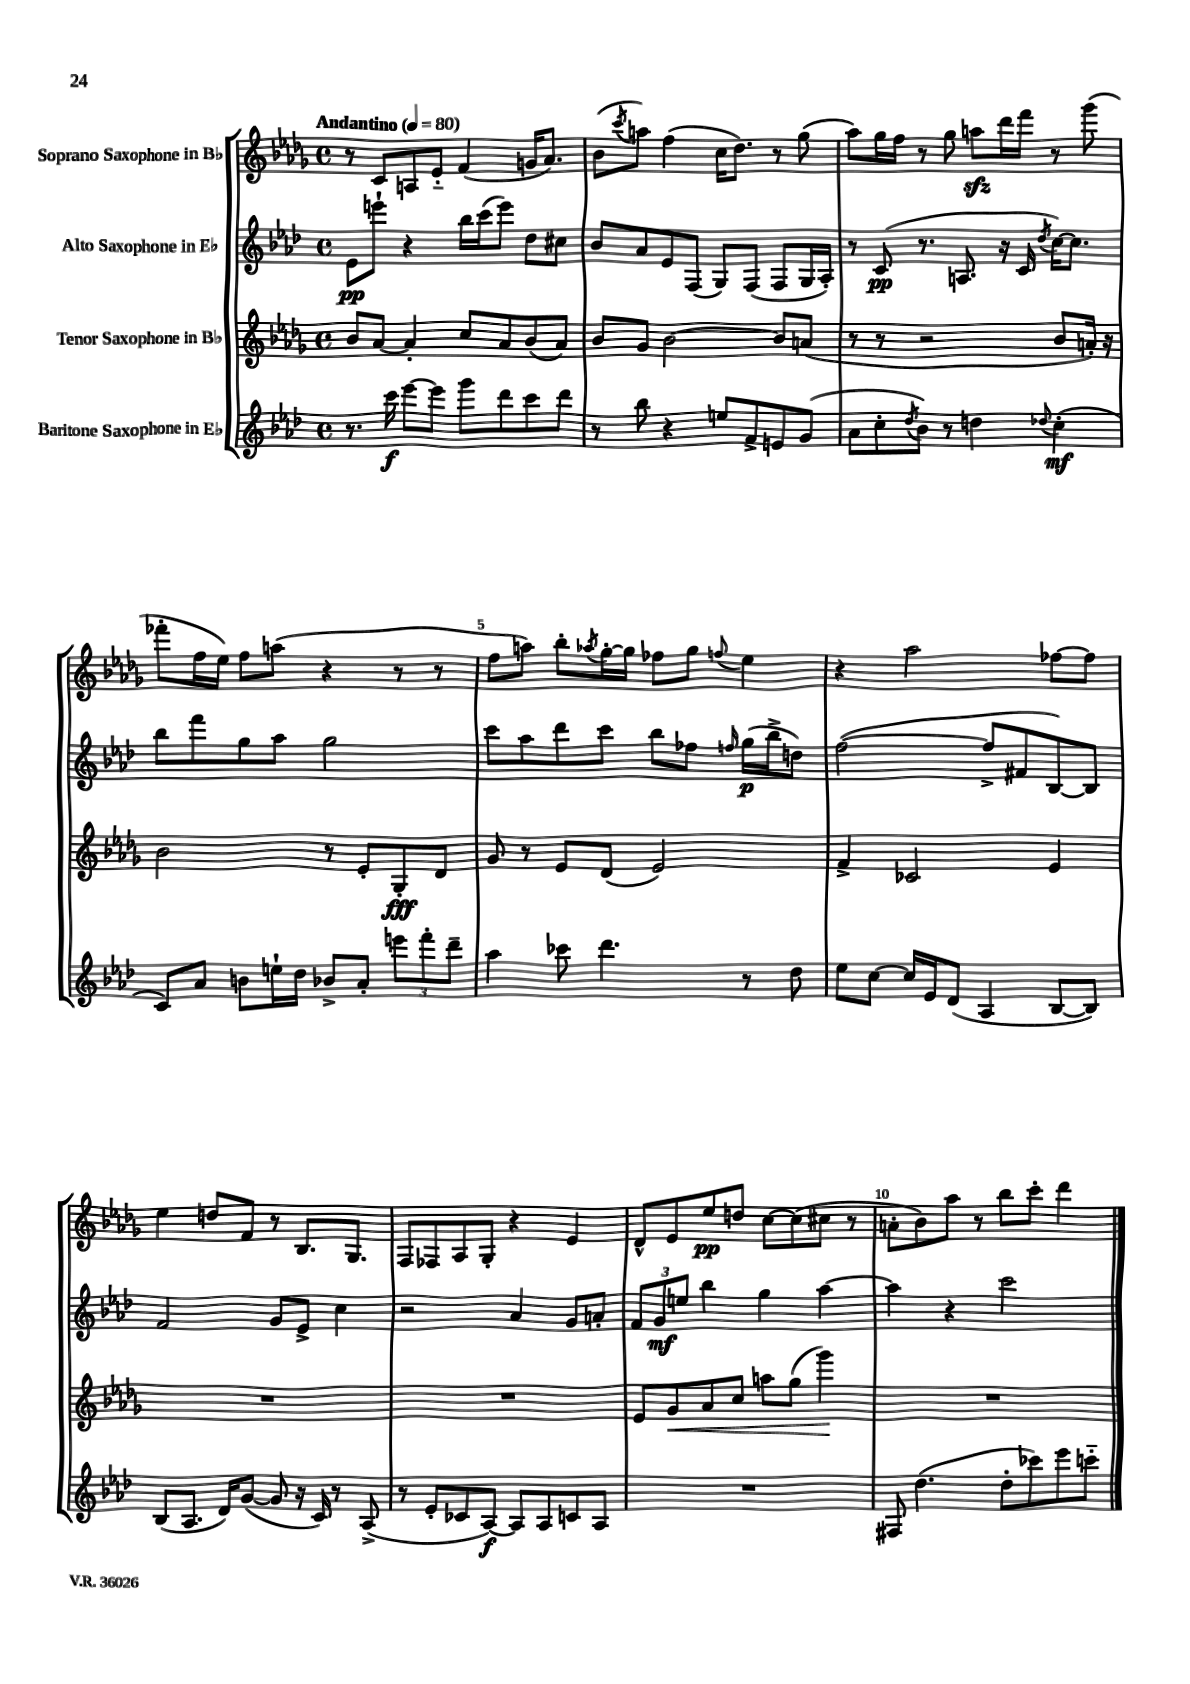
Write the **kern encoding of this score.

**kern	**dynam	**kern	**dynam	**kern	**dynam	**kern	**dynam
*part4	*part4	*part3	*part3	*part2	*part2	*part1	*part1
*staff4	*staff4	*staff3	*staff3	*staff2	*staff2	*staff1	*staff1
*I"Baritone Saxophone in E♭	*	*I"Tenor Saxophone in B♭	*	*I"Alto Saxophone in E♭	*	*I"Soprano Saxophone in B♭	*
*clefG2	*	*clefG2	*	*clefG2	*	*clefG2	*
*k[b-e-a-d-]	*	*k[b-e-a-d-g-]	*	*k[b-e-a-d-]	*	*k[b-e-a-d-g-]	*
*M4/4	*	*M4/4	*	*M4/4	*	*M4/4	*
*met(c)	*	*met(c)	*	*met(c)	*	*met(c)	*
*MM80	*	*MM80	*	*MM80	*	*MM80	*
=1	=1	=1	=1	=1	=1	=1	=1
!	!	!	!	!	!	!LO:TX:a:B:t=Andantino	!
8.r	.	8b-/L	.	8e-\L	pp	8r	.
.	.	[8a-/J	.	8eeen`\J	.	8c/L	.
16ccc\	f	.	.	.	.	.	.
[8eee-\L	.	4a-'/]	.	4r	.	8An/	.
8eee-\J]	.	.	.	.	.	8e-/J	.
8ggg\L	.	8cc/L	.	16bb-\LL	.	(4f/	.
.	.	.	.	(16ccc\J	.	.	.
8ddd-\	.	8a-/	.	8eee\J)	.	.	.
8ccc\	.	(8b-/	.	8dd-\L	.	16gn/KL	.
.	.	.	.	.	.	8.a-/J)	.
8ddd-\J	.	8a-/J)	.	8cc#X\J	.	.	.
=2	=2	=2	=2	=2	=2	=2	=2
8r	.	8b-/L	.	8b-/L	.	(8b-\L	.
.	.	.	.	.	.	8qccc/	.
8bb-\	.	8g-/J	.	8a-/	.	8aan\J)	.
4r	.	[2b-\	.	8e-/	.	(4ff\	.
.	.	.	.	(8F/J	.	.	.
8een/L	.	.	.	8G/L)	.	16cc\KL	.
.	.	.	.	.	.	8.dd-\J)	.
8f^/	.	.	.	(8F/J	.	.	.
8en/	.	8b-/L]	.	8F/L	.	8r	.
(8g/J	.	(8an/J	.	16G/L	.	(8gg-\	.
.	.	.	.	16A-'/JJ)	.	.	.
=3	=3	=3	=3	=3	=3	=3	=3
8a-\L	.	8r	.	8r	.	8aa-\L)	.
8cc'\	.	8r	.	(8c/	pp	16gg-\L	.
.	.	.	.	.	.	16ff\JJ	.
8qdd-/	.	.	.	.	.	.	.
8b-\J)	.	2r	.	8.r	.	8r	.
8r	.	.	.	.	.	8gg-\	.
.	.	.	.	8.An/	.	.	.
4ddn\	.	.	.	.	.	8aanzz\L	.
.	.	.	.	16r	.	16ddd-\L	.
.	.	.	.	16c/	.	16fff\JJ	.
8qqdd-X/	.	.	.	8qdd-/	.	.	.
(4cc'\	mf	8b-/L	.	[16cc\KL)	.	8r	.
.	.	.	.	8.cc\J]	.	.	.
.	.	16an'/Jk)	.	.	.	(8ggg-\	.
.	.	16r	.	.	.	.	.
!!LO:LB:g=z
=4	=4	=4	=4	=4	=4	=4	=4
8c/L)	.	2b-\	.	8bb-\L	.	8fff-X'\L	.
8a-/J	.	.	.	8fff\	.	16ff\L	.
.	.	.	.	.	.	16ee-\JJ)	.
8bn\L	.	.	.	8gg\	.	8ff\L	.
16een`\L	.	.	.	8aa-\J	.	(8aan\J	.
16dd-\JJ	.	.	.	.	.	.	.
8b-X^/L	.	8r	.	2gg\	.	4r	.
8a-'/J	.	8e-'/L	.	.	.	.	.
12eeen\L	.	8G-'/	fff	.	.	8r	.
12fff'\	.	.	.	.	.	.	.
.	.	8d-/J	.	.	.	8r	.
12ddd-~\J	.	.	.	.	.	.	.
=5	=5	=5	=5	=5	=5	=5	=5
4aa-\	.	8g-/	.	8ccc\L	.	8ff\L	.
.	.	8r	.	8aa-\	.	8aan\J)	.
8ccc-X\	.	8e-/L	.	8ddd-\	.	8bb-'\L	.
.	.	.	.	.	.	8qaa-X/	.
4.ddd-\	.	(8d-/J	.	8ccc\J	.	[16gg-'\L	.
.	.	.	.	.	.	16gg-\JJ]	.
.	.	2e-/)	.	8bb-\L	.	8ff-X\L	.
.	.	.	.	8ff-X\J	.	8gg-\J	.
.	.	.	.	16qqffn/	.	8qqffn/	.
8r	.	.	.	(16gg\LL	p	4ee-\	.
.	.	.	.	16bb-^\J	.	.	.
8dd-\	.	.	.	8ddn\J)	.	.	.
=6	=6	=6	=6	=6	=6	=6	=6
8ee-\L	.	4f^/	.	([2ff\	.	4r	.
[8cc\J	.	.	.	.	.	.	.
16cc/LL]	.	2c-X/	.	.	.	2aa-\	.
16e-/J	.	.	.	.	.	.	.
(8d-/J	.	.	.	.	.	.	.
4A-/	.	.	.	8ff^/L]	.	.	.
.	.	.	.	8f#X/	.	.	.
[8B-/L	.	4e-/	.	[8B-/)	.	[8ff-X\L	.
8B-/J])	.	.	.	8B-/J]	.	8ff-\J]	.
!!LO:LB:g=z
=7	=7	=7	=7	=7	=7	=7	=7
(8B-/L	.	1r	.	2f/	.	4ee-\	.
8.A-/J	.	.	.	.	.	.	.
.	.	.	.	.	.	8ddn/L	.
16d-/KL)	.	.	.	.	.	.	.
([8g/J	.	.	.	.	.	8f/J	.
8g/]	.	.	.	8g/L	.	8r	.
16r	.	.	.	8e-^/J	.	8.B-/L	.
16c/)	.	.	.	.	.	.	.
8r	.	.	.	4cc\	.	.	.
.	.	.	.	.	.	8.G-/J	.
(8A-^/	.	.	.	.	.	.	.
=8	=8	=8	=8	=8	=8	=8	=8
8r	.	1r	.	2r	.	8F/L	.
8e-'/L	.	.	.	.	.	8F-X/	.
8c-X/	.	.	.	.	.	8A-/	.
[8A-/J)	f	.	.	.	.	8G-'/J	.
8A-/L]	.	.	.	4a-/	.	4r	.
8A-/	.	.	.	.	.	.	.
8cn/	.	.	.	8g/L	.	4e-/	.
8A-/J	.	.	.	8an'/J	.	.	.
=9	=9	=9	=9	=9	=9	=9	=9
1r	.	8e-/L	.	12f/L	.	8d-^^/L	.
.	.	.	.	12g/	mf	.	.
!	!	!	!LO:HP:b	!	!	!	!
.	.	8g-/	<	.	.	8e-/	.
.	.	.	.	12een/J	.	.	.
.	.	8a-/	.	4bb-\	.	8ee-/	pp
.	.	8cc/J	.	.	.	8ddn/J	.
.	.	8aan\L	.	4gg\	.	[8cc\L	.
.	.	(8gg-\J	.	.	.	(8cc\]	.
.	.	4ggg-\)	.	[4aa-\	.	8cc#X\J	.
.	.	.	.	.	.	8r	.
.	.	.	[	.	.	.	.
=10	=10	=10	=10	=10	=10	=10	=10
8F#X/	.	1r	.	4aa-\]	.	8an'\L	.
(4.dd-\	.	.	.	.	.	8b-\)	.
.	.	.	.	4r	.	8aa-\J	.
.	.	.	.	.	.	8r	.
8dd-'\L	.	.	.	2ccc\	.	8bb-\L	.
8ccc-X\)	.	.	.	.	.	8ccc'\J	.
8eee-\	.	.	.	.	.	4ddd-\	.
8cccn\J	.	.	.	.	.	.	.
==	==	==	==	==	==	==	==
*-	*-	*-	*-	*-	*-	*-	*-
